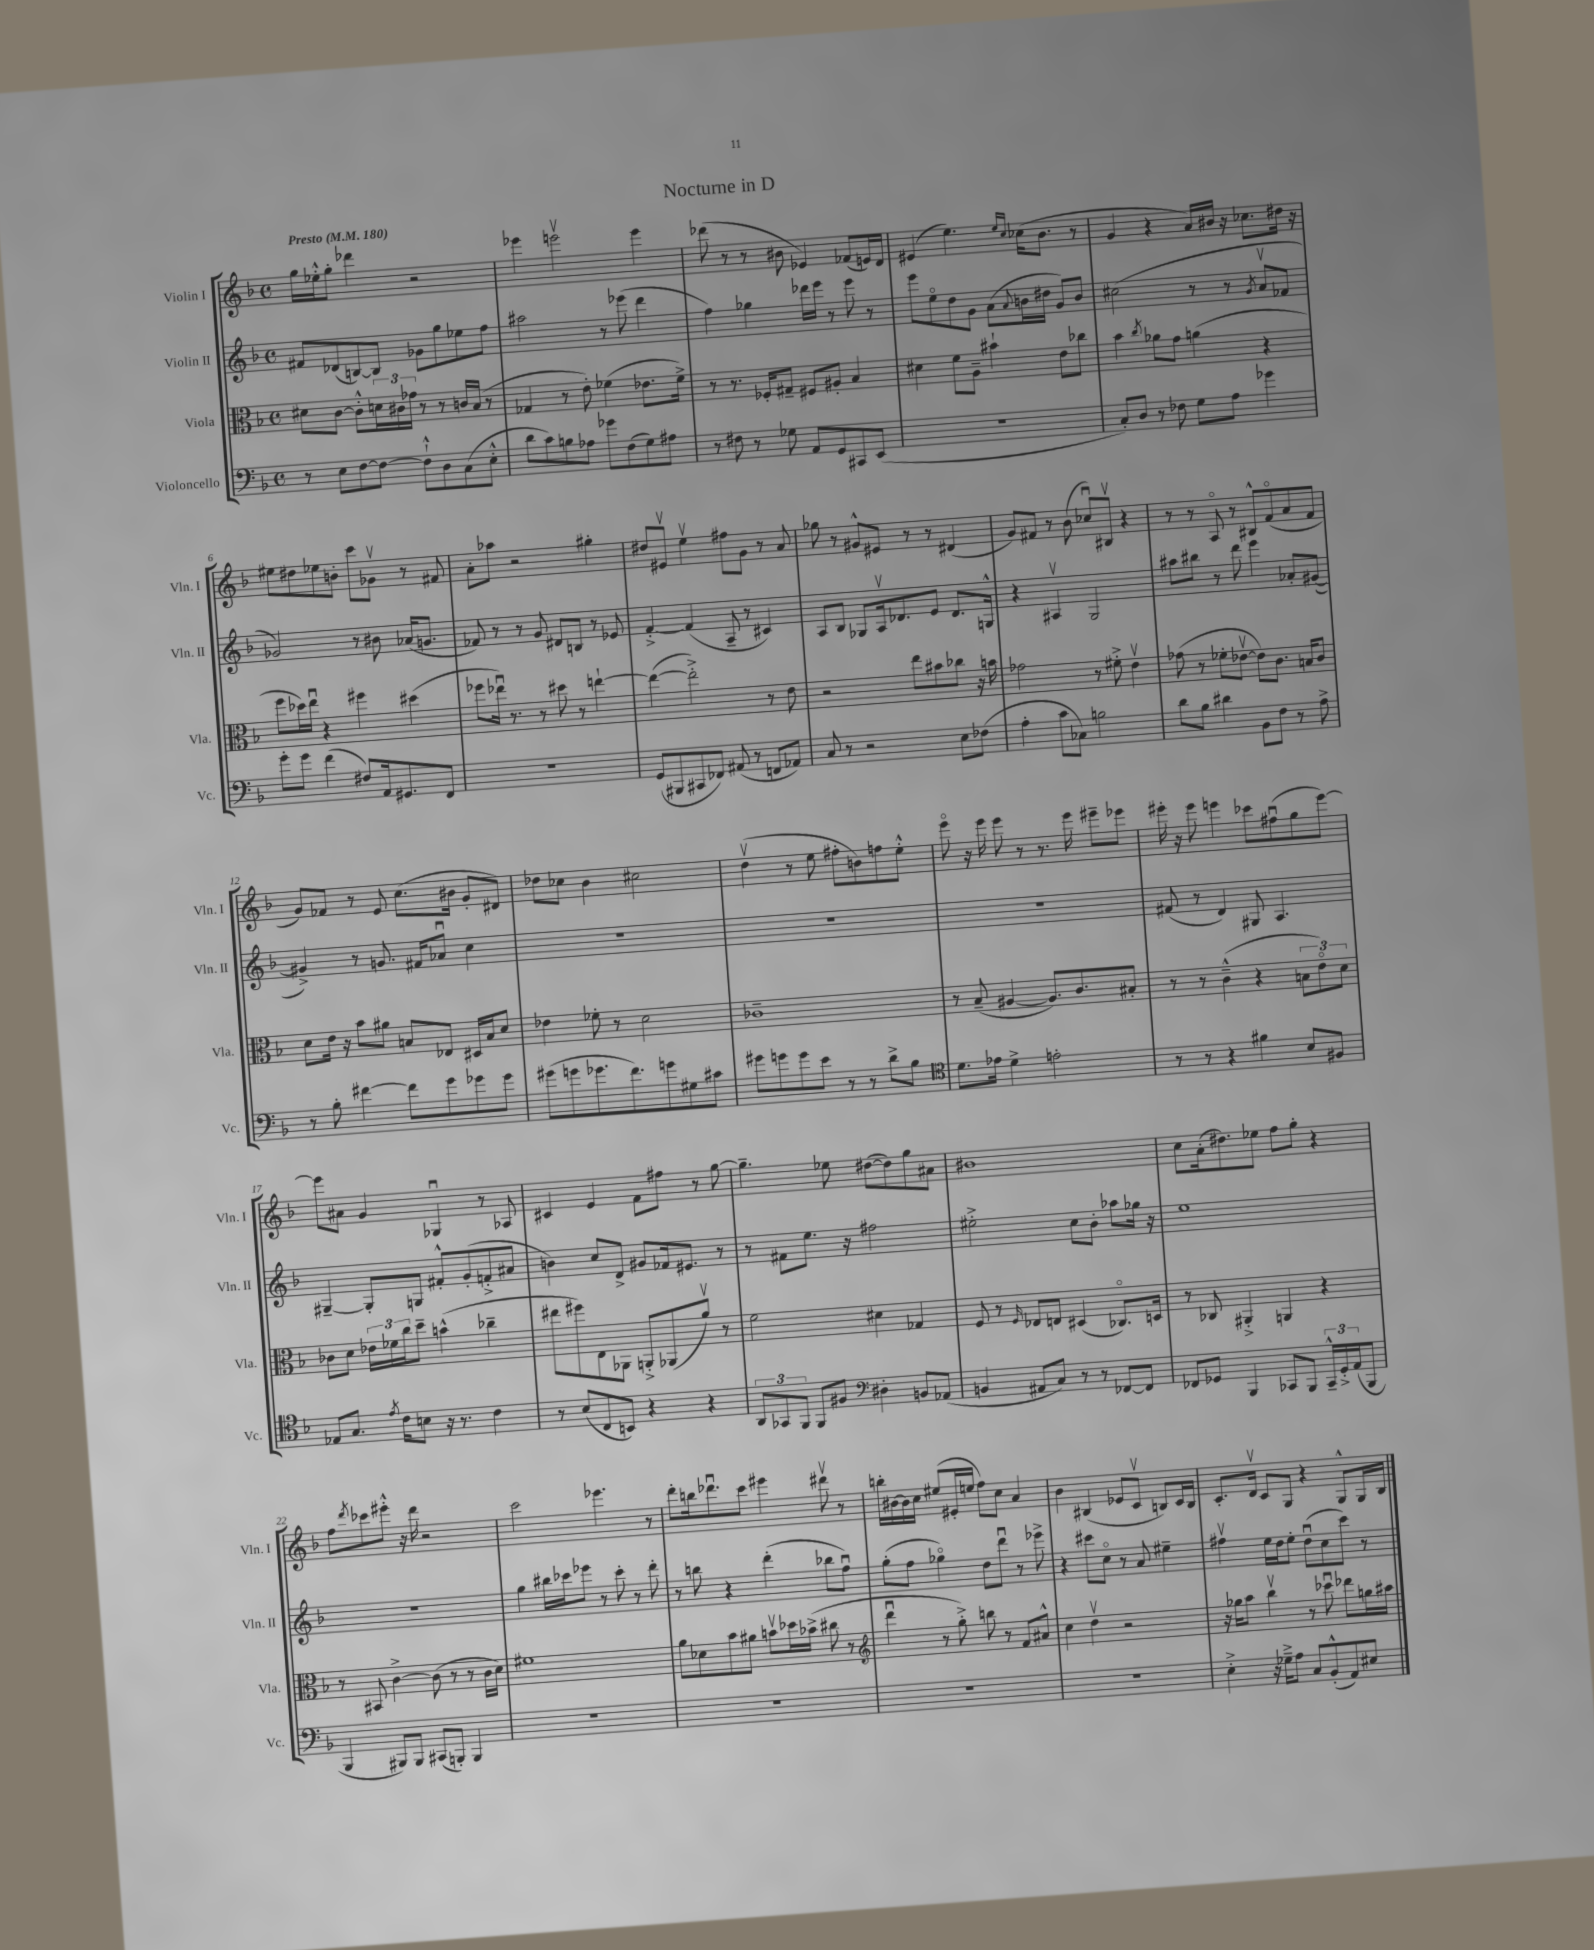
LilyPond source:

\header { title = "Nocturne in D" }
<<
\new StaffGroup <<
\new Staff = "s0" \with { instrumentName = "Violin I" shortInstrumentName = "Vln. I" } {
    \clef treble \key f \major \defaultTimeSignature \time 4/4 \tempo "Presto" 4 = 180
    g''16 ees''16-.-^ g''8-. des'''4 r2 |
    ees'''4 e'''2\upbow e'''4 |
    des'''8( r8 r8 bis'8 ees'4) fes'8( e'16) d'16 |
    eis'4( e''4.) \grace { e''16 c''16 } ces''16( bes'8. r8 |
    g'4 r4 a'16) bis'16 r16 ces''8. dis''16 r16 |
    eis''8 dis''8 ees''8 b'8-. c'''8 ges'8\upbow r8 fis'8 |
    a'8-. aes''8 r2 gis''4-. |
    dis''8 eis'8\upbow e''4\upbow fis''8 g'8 r8 a'8 |
    ges''8 r8 gis'8-^ eis'8 r8 r8 dis'4( |
    g'8) fis'8 r8 bes'8( ces''8\downbow) bis8\upbow r4 |
    r8 r8 a8\flageolet r8 bis8-^ f'8\flageolet( a'8 f'8 |
    g'8) fes'8 r8 e'8 c''8.( bis'16 g'8-. dis'8) |
    des''8 ces''8 bes'4 cis''2 |
    d''4\upbow( r8 e''8 fis''8-. b'8) f''8 e''8-.-^ |
    e'''8\flageolet r16 e'''16 e'''8 r8 r8. e'''16 eis'''8-- ees'''8 |
    eis'''16-. r16 eis'''8 e'''4 ces'''8 fis''8\downbow( g''8 e'''8~) |
    e'''8 ais'8 g'4 ges4\downbow r8 aes8 |
    cis'4 e'4 f'8 fis''8 r8 g''8~ |
    g''4.-- ees''8 dis''8~( dis''8) g''8 ais'8 |
    bis'1 |
    c''8 a'16-.( dis''8.) ees''8 f''8 g''8-. r4 |
    f''8 \acciaccatura { d'''8 } ces'''8 eis'''8-.-^ r16 d'''16 r2 |
    c'''2 ees'''4. r8 |
    d'''8-. b''16 des'''8.\downbow c'''8 eis'''4 dis'''8\upbow r8 |
    b''16-. bis'16~ bis'16 c''16 eis''8( eis'16-. e''16 f''8) c''8 a'4 |
    bes'4 bis4( ees'8 c'8\upbow b8) c'16 b16 |
    c'8.-. d'16\upbow c'8 g8 r4 g8-^ g16 bes16 \bar "|." |
}
\new Staff = "s1" \with { instrumentName = "Violin II" shortInstrumentName = "Vln. II" } {
    \clef treble \key f \major \defaultTimeSignature \time 4/4
    fis'8 des'8( b8~) b8 ges'8 g''8 ees''8 f''8 |
    ais''2 r8 ees'''8( d'''4 |
    f''4) ges''4 des'''16 e'''16 r8 e'''8 r8 |
    e'''8 e''8\flageolet d''8 g'8 a'8( \appoggiatura { a'8 } b'16 dis''16 g'8) b'8 |
    cis''2( r8 r8 \acciaccatura { g'8 } a'8\upbow fes'8 |
    ges'2) r8 bis'8 aes'16( g'8. |
    fes'8) r8 r8 g'8 dis'8 b8 r8 ees'8 |
    f'4~-.-> f'4( a8-- r8 cis'4) |
    a8 bes8 ges8 a16\upbow des'8. e'8 des'8. g16-^ |
    r4 ais4\upbow g2 |
    ais''8 bis''8 r8 d'''8 e'''4 aes'8-. gis'8~( |
    gis'4->) r8 g'8. fis'16 aes'8\downbow c''4 |
    R1 |
    R1 |
    R1 |
    fis'8( r8 d'4) gis8 a4. |
    gis4~-- gis8-. g8 fis'8-.-^ g'8-.( f'8-.-> ais'8 |
    b'4) c''8 d'8-> gis'8 fes'16 eis'8. r8 |
    r8 fis'8 e''8. r16 fis''2 |
    eis''2-.-> c''8 bes'8-. aes''8 ges''16 r16 |
    e''1 |
    R1 |
    g''4 bis''16 ces'''16 ees'''8 r8 ces'''8-. r8 d'''8-. |
    r8 b''8 r4 d'''4-.( bes''8 f''8\downbow) |
    g''8-.( f''8 ges''4\flageolet) d''8 d'''8\downbow r8 ees'''8-> |
    r4 cis'''8 c''8\flageolet r8 a'8 eis''4-- |
    fis''4\upbow e''16 d''16 e''8-. d''8\downbow( c''8 c'''8) r8 \bar "|." |
}
\new Staff = "s2" \with { instrumentName = "Viola" shortInstrumentName = "Vla." } {
    \clef alto \key f \major \defaultTimeSignature \time 4/4
    dis'8 c'8~ c'8-.-^ \tuplet 3/2 { d'16 cis'16 ges'16 } r8 r8 c'16 bes16( r8 |
    ges4 r8 e'8-.) fes'4( ees'8. fes'16->) |
    r8 r8. fes16-. gis8-- fis8 ais8-. bes4 |
    dis'4 f'8 a8-- bis'4-! e'8 ces''8 |
    bes'4 \acciaccatura { c''8 } aes'8 g'8 a'4( r4 |
    f''8 des''16) e''16\downbow r4 fis''4 dis''4( |
    fes''8 ees''16\downbow) r8. r8 dis''8 r8 e''4~-! |
    e''4~( e''2-.->) r8 e'8 |
    r2 e''8 bis'8 ces''8 r16 b'16 |
    ges'2 r8 fis'8-.-> e'4\upbow |
    ges'8( r8 fes'8-. ees'8~\upbow ees'8) c'8. b16 c'8 |
    d'8 e'16 r16 bes'8 ais'8 b8 ees8 dis16 b16 d'8 |
    ees'4 fes'8-. r8 d'2 |
    ces'1-- |
    r8 bes8--( ais4~ ais8.) c'8. bis8-. |
    r8 r8 c'4---^( r4 \tuplet 3/2 { b8 e'8\flageolet) d'8 } |
    ces'8 d'8 \tuplet 3/2 { ees'16 fes'16 c''16 } d''8-- b'4-^( ces''4-- |
    eis''8 fis''8) e8 aes,8 a,8-.-> aes,8( a'8\upbow) r8 |
    f'2 dis'4 ges4 |
    f8 r8 \grace { f16 } ees8 e8 dis4( ces8.\flageolet) d16 |
    r8 ces8 ais,4-.-> a,4 r4 |
    r8 bis,8 c'4~-> c'8( r8 r8 c'16 d'16) |
    fis'1 |
    a'8 des'8 bes'8 ais'8 b'8\upbow des''16 bes'16->( cis''8 r8 |
    \clef treble d'''4\downbow r8 g''8-.->) b''8 r8 f'8 ais'8-^ |
    c''4 d''4\upbow r2 |
    r16 ges''16 a''8 bes''4\upbow r8 ces'''8\downbow des'''8 g''16 ais''16 \bar "|." |
}
\new Staff = "s3" \with { instrumentName = "Violoncello" shortInstrumentName = "Vc." } {
    \clef bass \key f \major \defaultTimeSignature \time 4/4
    r8 e8 f8~ f8~ f8-!-^ d8 c8( e8-.-^ |
    d'8 c'8) b8 aes8 ges'8 f8( g8) ais8 |
    r8 fis8 r8 ges8 a,8 g,8 cis,8 e,8( |
    R1 |
    c8-.) d8 r8 fes8 g8 a8 ges'4 |
    g'8-. g'8 f'4( fis8) a,16 gis,8. f,8 |
    R1 |
    g,8( bis,,8 cis,8 fes,8) ais,8( r8 f,8 aes,8) |
    c8 r8 r2 e8 fes8( |
    a4-. c'8 ces8) b2 |
    d'8 bes8 dis'4 bes,8 f8 r8 a8-> |
    r8 bes8-. fis'4~ fis'8 g'8 ges'8 ges'8 |
    gis'8( g'8 ges'8. f'8.) g'8 gis8 cis'8 |
    gis'8 g'8 g'8 e'8 r8 r8 d'8-> bes8 |
    \clef tenor d'8. ees'16 d'4-> e'2-. |
    r8 r8 r4 fis'4 bes8 fis8 |
    ees8 g8. \acciaccatura { e'8 } c'16 b8 r16 r8. c'4 |
    r8 bes8( c8 b,8) r4 r4 |
    \tuplet 3/2 { a,8 ges,8 f,8 } f,8 fis8 \clef bass dis4-. b,8 aes,8( |
    b,4 ais,8 c8) r8 r8 fes,8~ fes,8 |
    fes,8 ges,8 bes,,4 ces,8 bes,,8 \tuplet 3/2 { ces,16---^ ges,16-.-> a,16( } bes,,8 |
    bes,,4 bis,,8) bis,,8 cis,8( b,,8-.) b,,4 |
    R1 |
    R1 |
    R1 |
    R1 |
    e4-.-> r16 ges16---> a8 c8 bes,8-.-^( a,8) eis8 \bar "|." |
}
>>
>>
